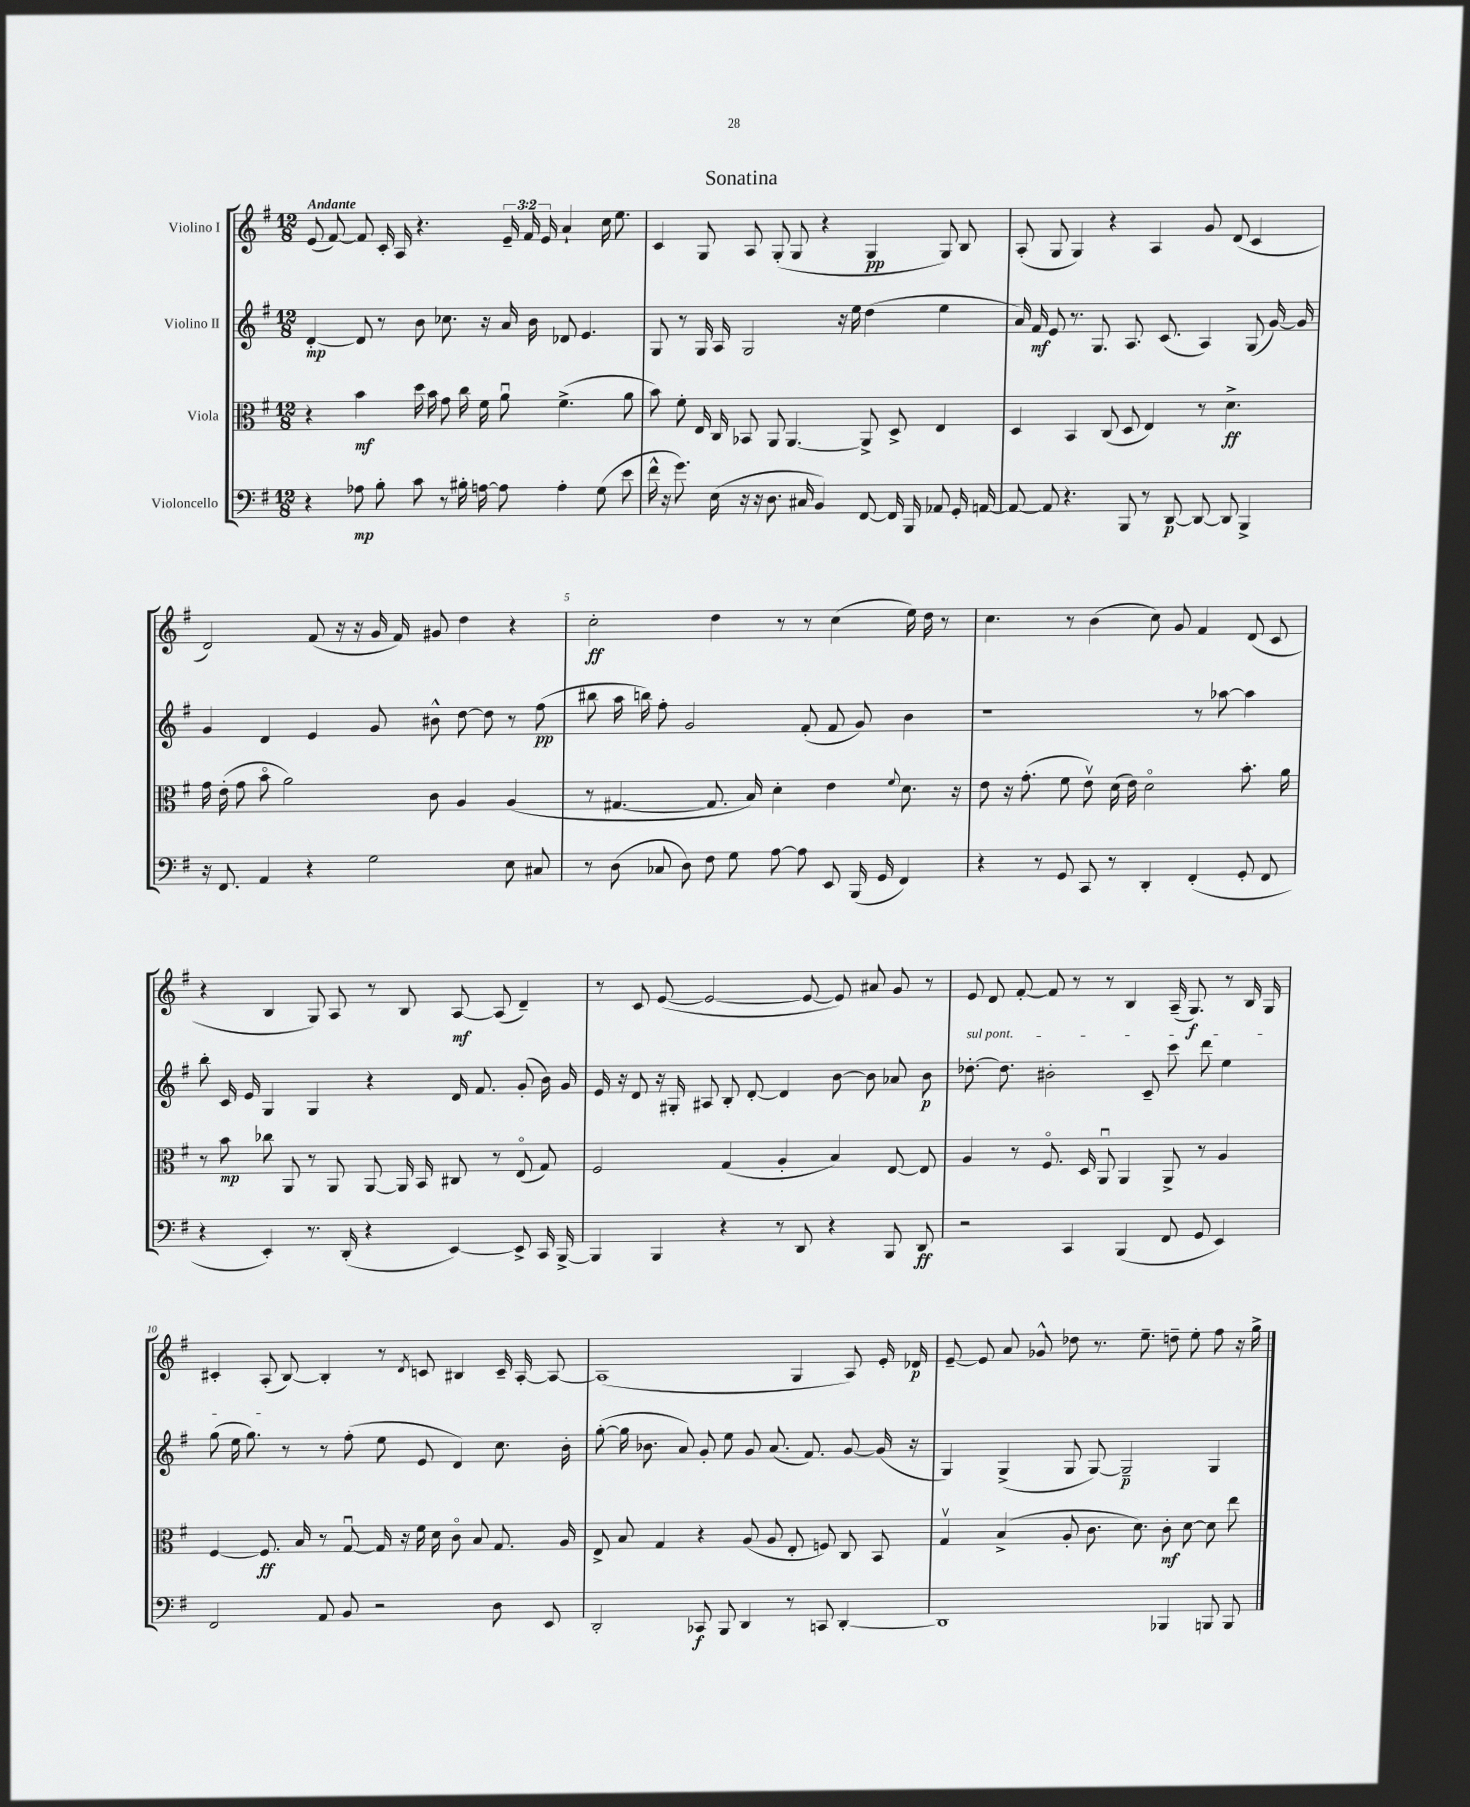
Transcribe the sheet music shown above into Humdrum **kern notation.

**kern	**kern	**kern	**kern
*staff4	*staff3	*staff2	*staff1
*clefF4	*clefC3	*clefG2	*clefG2
*k[f#]	*k[f#]	*k[f#]	*k[f#]
*M12/8	*M12/8	*M12/8	*M12/8
4r	4r	[4d'	(8e
.	.	.	[8f#)
8A-	4b	8d]	8f#]
8B'	.	8r	16c'
.	.	.	16A
8c	16dd	8b	4.r
.	16b	.	.
8r	8g	8.cc-	.
16B#'	16cc	.	.
[16A	16f#	16r	.
8A]	8au	16a	24e~
.	.	.	24f#
.	.	16b	.
.	.	.	24e
4A'	(4.f#^	8d-	4a`
.	.	4.e	.
(8G	.	.	16cc
.	.	.	8.ee
8e	8a	.	.
=	=	=	=
16f#^^	8b)	8G	4c
16r	.	.	.
8.g)	8f#'	8r	.
.	16E	16G	8G
(16E	16C	16A	.
16r	8BB-	2G	8A
16r	.	.	.
8.D	8AA	.	(8G'
.	[4.AA	.	8G
16C#	.	.	.
4BB)	.	.	4r
.	.	16r	.
.	.	16ee	.
[8FF#	8AA^]	(4dd	4G
16FF#]	8D^	.	.
16BBB	.	.	.
8AA-	4E	4ee	8G)
16GG'	.	.	8B
[16AA	.	.	.
=	=	=	=
8AA_	4D	16a)	(8A'
.	.	16f#	.
8AA]	.	8e	8G
4.r	4BB	8.r	4G)
.	.	8.G	.
.	(8C	.	4r
8BBB	8D	8.A	.
8r	4E)	.	4A
.	.	(8.c	.
[8DD	.	.	.
8DD_	8r	4A)	8g
8DD]	4.d^	.	(8d
4BBB^	.	(8G	4c
.	.	[16g)	.
.	.	16g]	.
=	=	=	=
16r	16g	4g	2d)
8.FF#	(16e'	.	.
.	8g	.	.
4AA	8bo	4d	.
.	2a)	.	.
4r	.	4e	(8f#
.	.	.	16r
.	.	.	16r
2G	.	8g	16g
.	.	.	16f#)
.	8c	8b#^^	8g#
.	4A	[8dd	4dd
.	.	8dd]	.
8E	(4A	8r	4r
8C#	.	(8ff#	.
=	=	=	=
8r	8r	8bb#	2cc'
(8D	[4.G#	16aa	.
.	.	16bb)	.
8C-	.	8ff#'	.
8D)	.	2g	.
8F#	8.G#]	.	4dd
8G	.	.	.
.	16B)	.	.
[8A	4d'	.	8r
8A]	.	(8f#'	8r
8EE	4e	8f#	(4cc
(16BBB	.	8g)	.
16GG	.	.	.
.	8qqf#	.	.
4FF#)	8.d	4b	16ee)
.	.	.	16dd
.	.	.	8r
.	16r	.	.
=	=	=	=
4r	8e	1r	4.cc
.	16r	.	.
.	(8.g'	.	.
8r	.	.	.
8GG	8f#	.	8r
8CC	8ev)	.	(4b
8r	(16d	.	.
.	16e)	.	.
4DD'	2do	.	8cc)
.	.	.	8g
(4FF#'	.	8r	4f#
.	.	[8aa-	.
8GG'	8.b'	4aa-]	(8d
8FF#	.	.	8c
.	16a	.	.
=	=	=	=
4r	8r	8bb'	4r
.	8b	16c	.
.	.	16e	.
4EE')	8cc-	4G	4B
.	8AA	.	.
8.r	8r	4G	8G)
.	8AA	.	8A
(16DD'	.	.	.
4r	[8AA	4r	8r
.	16AA]	.	8B
.	16BB	.	.
[4EE)	8C#	16d	[8A
.	.	8.f#	.
.	8r	.	(8A]
8EE^]	(8Eo	(8g'	4d~)
16CC	8G)	16b)	.
[16BBB^	.	16g	.
=	=	=	=
4BBB]	2F#	16e	8r
.	.	16r	.
.	.	8d	8c
4BBB	.	16r	([8e
.	.	16G#'	.
.	.	8A#	2e_
4r	(4G	8B'	.
.	.	[8d'	.
8r	4A'	4d]	.
8DD	.	.	8e_
4r	4B)	[8b	8e])
.	.	8b]	8a#
8BBB	[8E	8a-	8g
8DD	8E]	8b	8r
=	=	=	=
2r	4A	[8.dd-'	8e
.	.	.	8d
.	.	8.dd-]	.
.	8r	.	[8f#'
.	8.F#o	2b#'	8f#]
4CC	.	.	8r
.	16D	.	.
.	8AAu	.	8r
(4BBB	4AA	.	4B
.	.	8c~	.
8FF#	8AA^	8ccc	(16A~
.	.	.	8.G)
8GG	8r	8ddd	.
4EE)	4A	4ee	8r
.	.	.	16B
.	.	.	16G
=	=	=	=
2FF#	[4F#	(8gg	4c#'
.	.	16ee	.
.	.	8.gg)	.
.	8.F#]	.	(8A'
.	.	8r	[8B)
.	16B	.	.
8AA	8r	8r	4B']
8BB	[8Gu	(8ff#'	.
2r	16G]	8ee	8r
.	16r	.	.
.	.	.	8qd
.	16f#	8e	8c
.	16d	.	.
.	8co	4d)	4B#
.	8B	.	.
8D	8.G	8.cc	16c~
.	.	.	[16A'
8EE	.	.	8A_
.	16A	16b'	.
=	=	=	=
2DD'	8E^	([8gg'	(1A]
.	8B	16gg]	.
.	.	8.b-	.
.	4G	.	.
.	.	8a)	.
8CC-	4r	8g'	.
8BBB	.	8ee	.
4DD	(8A	8g	.
.	8A	(8.a	.
8r	8E'	.	4G
.	.	8.f#)	.
8CC	8F)	.	.
[4DD'	8C	[8g	8A)
.	8BB	(16g]	16e'
.	.	16r	16d-
=	=	=	=
1DD]	4Gv	4G)	[8e~
.	.	.	8e]
.	(4B^	(4G^	8a
.	.	.	8g-^^
.	8A'	8G	8dd-
.	8.c	[8G)	8.r
.	.	2G~]	.
.	8.d)	.	8.ee~
4BBB-	8c'	.	8dd~
.	[8d	.	8ee'
8BBB	8d]	4G	8ff#
8BBB	8ee	.	16r
.	.	.	16gg^
==	==	==	==
*-	*-	*-	*-
